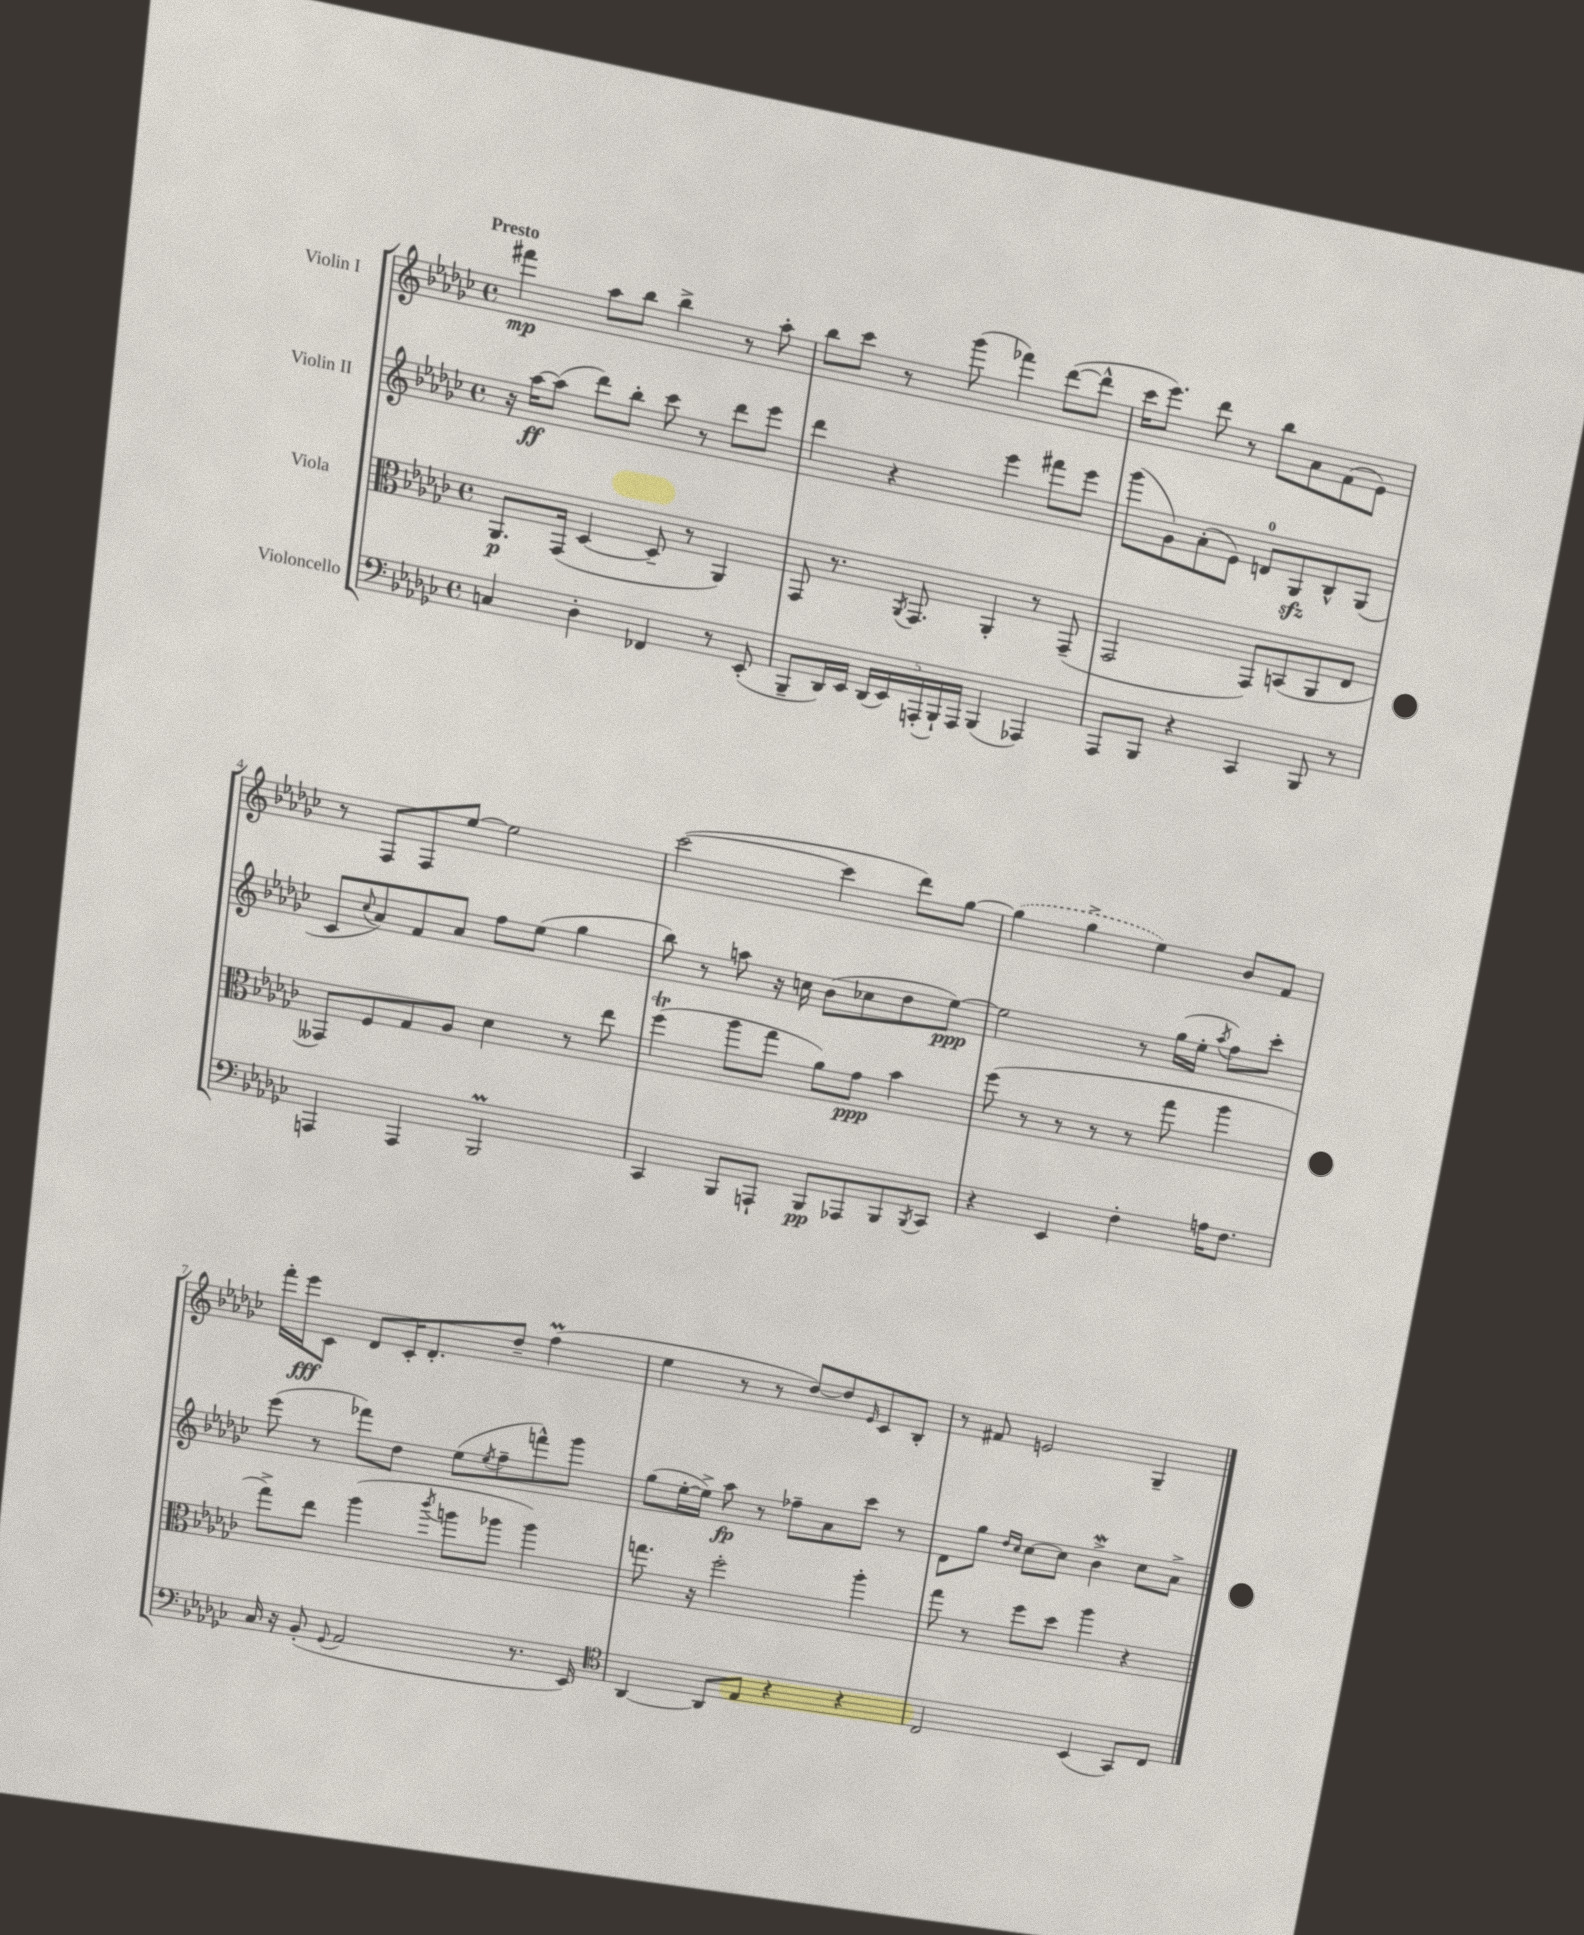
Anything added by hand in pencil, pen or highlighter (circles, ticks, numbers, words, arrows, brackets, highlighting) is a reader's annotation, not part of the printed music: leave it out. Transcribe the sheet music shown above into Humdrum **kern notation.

**kern	**kern	**kern	**kern
*staff4	*staff3	*staff2	*staff1
*clefF4	*clefC3	*clefG2	*clefG2
*k[b-e-a-d-g-c-]	*k[b-e-a-d-g-c-]	*k[b-e-a-d-g-c-]	*k[b-e-a-d-g-c-]
*M4/4	*M4/4	*M4/4	*M4/4
*met(c)	*met(c)	*met(c)	*met(c)
4C	8.AA-	16r	4fff#
.	.	[16aa-	.
.	.	(8aa-]	.
.	(16GG-	.	.
4D-'	[4D-	8ddd-)	8aa-
.	.	8bb-'	8bb-
4FF-	8D-~]	8ccc-	4bb-^
.	8r	8r	.
8r	4AA-)	8ddd-	8r
(8EE-'	.	8eee-	8aa-'
=	=	=	=
8BBB-~	8GG-	4ddd-	8bb-
16DD-)	8.r	.	8ccc-
16EE-	.	.	.
(20DD-	.	4r	8r
20EE-)	.	.	.
.	8qAA-	.	.
.	8.GG-	.	.
(20AAA'	.	.	.
.	.	.	(8ggg-
20BBB-`)	.	.	.
20AAA	.	.	.
(4BBB-	4AA-'	4eee-	4fff-)
4AAA-)	8r	8fff#	([8ddd-
.	(8GG-~	8eee-	8ddd-^^]
=	=	=	=
8AAA-	2GG-	(8ggg-	16ccc-
.	.	.	8.eee-)
8BBB-	.	8g-)	.
4r	.	(8a-'	8ddd-
.	.	8e-)	8r
4CC-	8GG-)	8d	8bb-
.	(8BB	8G-	8a-
8BBB-	8AA-	8B-^^	(8f
8r	8E-	(8G-	8e-)
=	=	=	=
4AAA	8GG--)	8c-	8r
.	.	8qqcc-	.
.	8F	8a-)	8F
4AAA	8G-	8f	8F
.	8A-	8a-	[8ee-
2BBB-	4d-	8ff	2ee-]
.	.	(8ee-	.
.	8r	4gg-	.
.	8ee-	.	.
=	=	=	=
4CC-	(4ff	8bb-)	([2ccc-
.	.	8r	.
8BBB-	8aa-	8aa	.
8AAA`	8gg-	16r	.
.	.	16cc	.
8BBB-	8a-)	(8b-	4ccc-]
8AAA-	8g-	8cc-	.
8BBB-	4b-	8dd-	8ddd-)
8qBBB-	.	.	.
8CC-	.	[8ee-)	[8gg-
=	=	=	=
4r	(8ff	2ee-]	(4gg-]
.	8r	.	.
4EE-	8r	.	4gg-^
.	8r	.	.
4F'	8r	8r	4ee-)
.	8gg-	(16gg-	.
.	.	16ee-'	.
.	.	8qaa-	.
16A	4aa-	8ff)	8b-
8.F	.	.	.
.	.	8ccc-'	8f
=	=	=	=
16C-	8gg-^)	(8eee-	16fff'
16r	.	.	16eee-
(8BB-'	8ee-	8r	8c-
8qqGG-	.	.	.
2AA-	(4aa-	8fff-)	8d-
.	.	8dd-	16c-'
.	.	.	8.d-'
.	8qccc-	.	.
.	8aa	(8ee-	.
.	.	8qee-	.
.	8aa-	8ff~	8dd-~
8.r	4aa-)	8fff^^)	(4ff
.	.	8ggg-	.
16EE-)	.	.	.
=	=	=	=
*clefC4	*	*	*
[4AA-	8.gg	(8gg-	4ee-
.	.	[16ee-'	.
.	16r	16ee-^])	.
8AA-]	2ff'	8aa-	8r
8E-	.	8r	8r
4r	.	8ff-~	[8dd-)
.	.	8a-	8dd-]
.	.	.	16qqe-
4r	4aa-'	8ccc-	8c-
.	.	8r	8B-'
=	=	=	=
2C-	8gg-	8d-	8r
.	8r	8gg-	8f#
.	.	16qqdd-	.
.	.	16qqcc-	.
.	8ff	[8cc-	2e
.	8dd-	8cc-]	.
(4BB-	4aa-	4b-^	.
8GG-)	4r	8cc-	4G-~
8C-	.	8a-^	.
==	==	==	==
*-	*-	*-	*-
